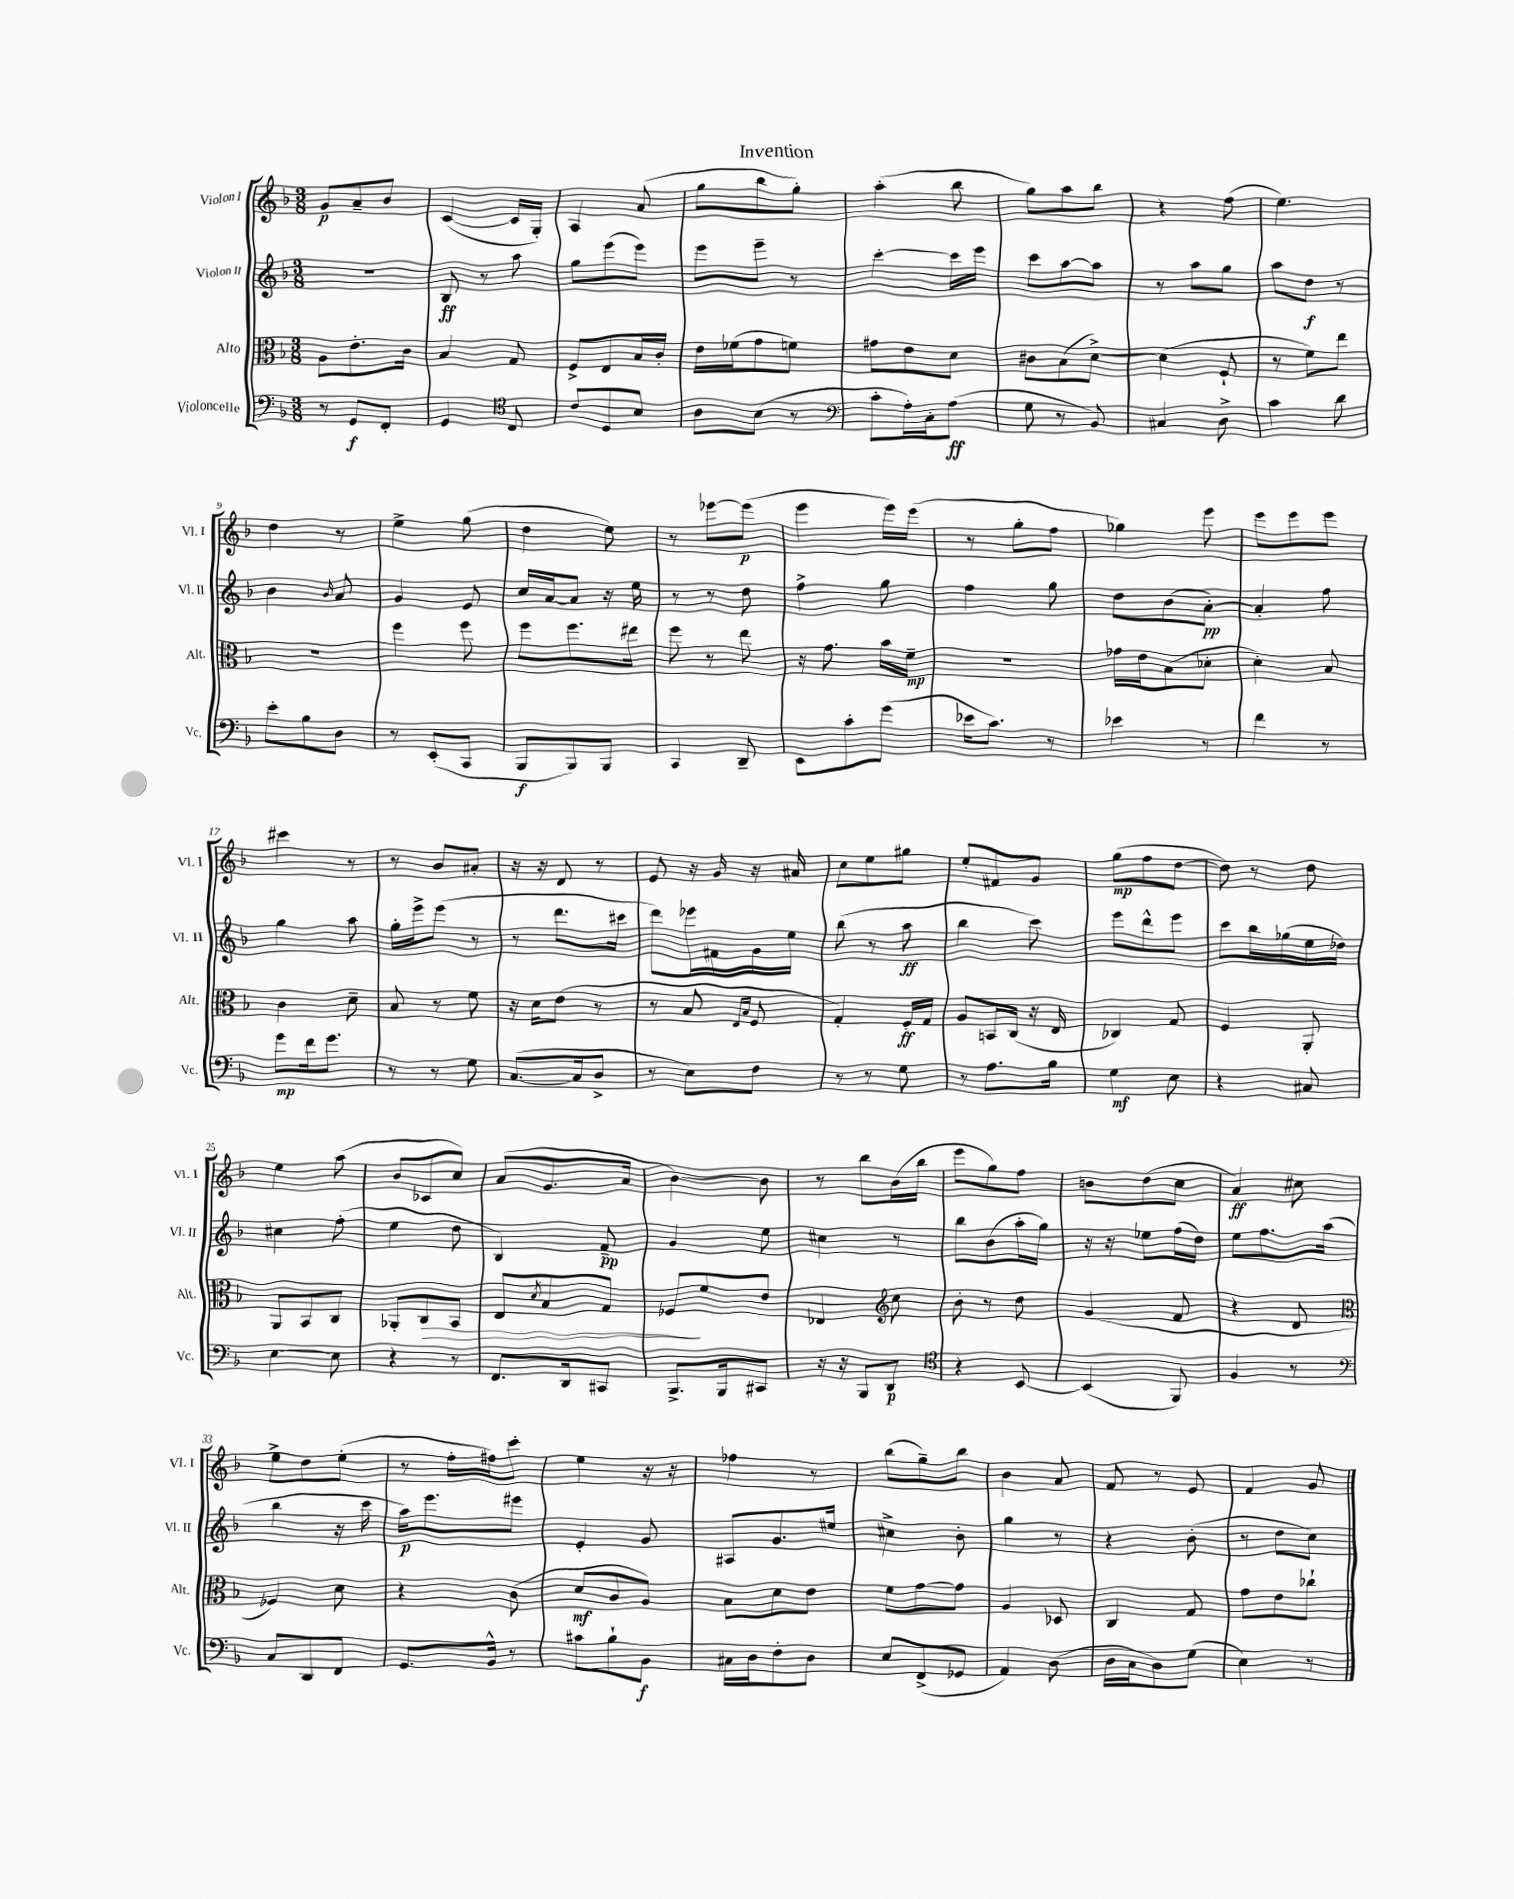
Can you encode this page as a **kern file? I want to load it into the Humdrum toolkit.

**kern	**dynam	**kern	**dynam	**kern	**dynam	**kern	**dynam
*part4	*part4	*part3	*part3	*part2	*part2	*part1	*part1
*staff4	*staff4	*staff3	*staff3	*staff2	*staff2	*staff1	*staff1
*I"Violoncelle	*	*I"Alto	*	*I"Violon II	*	*I"Violon I	*
*I'Vc.	*	*I'Alt.	*	*I'Vl. II	*	*I'Vl. I	*
*clefF4	*	*clefC3	*	*clefG2	*	*clefG2	*
*k[b-]	*	*k[b-]	*	*k[b-]	*	*k[b-]	*
*M3/8	*	*M3/8	*	*M3/8	*	*M3/8	*
=1	=1	=1	=1	=1	=1	=1	=1
8r	.	8A\L	.	4.r	.	8g/L	p
8GG/L	f	8.e'\	.	.	.	8a~/	.
8FF'/J	.	.	.	.	.	8b-/J	.
.	.	16c\Jk	.	.	.	.	.
=2	=2	=2	=2	=2	=2	=2	=2
4GG/	.	4B-/	.	8B-/	ff	([4c/	.
.	.	.	.	8r	.	.	.
*clefC4	*	*	*	*	*	*	*
8C/	.	8G/	.	8aa\	.	16c/LL]	.
.	.	.	.	.	.	16G'/JJ)	.
=3	=3	=3	=3	=3	=3	=3	=3
8c/L	.	8F^/L	.	8gg\L	.	4A/	.
8D/	.	8E/	.	(8eee\	.	.	.
8B-/J	.	16B-/L	.	8eee\J)	.	(8a/	.
.	.	16c'/JJ	.	.	.	.	.
=4	=4	=4	=4	=4	=4	=4	=4
8A\L	.	16e\LL	.	8eee\L	.	8gg\L	.
.	.	(16f-X\J	.	.	.	.	.
(8B-\J	.	8g\	.	8eee~\J	.	8bb-\	.
8r	.	8fn\J)	.	8r	.	8gg'\J)	.
=5	=5	=5	=5	=5	=5	=5	=5
*clefF4	*	*	*	*	*	*	*
8c'\L	.	8g#X\L	.	[4ccc'\	.	(4aa'\	.
16A'\L)	.	8e\	.	.	.	.	.
16C'\J	.	.	.	.	.	.	.
(8A\J	ff	8d\J	.	16ccc\LL]	.	8bb-\	.
.	.	.	.	16eee\JJ	.	.	.
=6	=6	=6	=6	=6	=6	=6	=6
8G\	.	8c#X\L	.	8ccc\L	.	8gg\L)	.
8r	.	(8B-\	.	[8aa\	.	8aa\	.
8BB-/)	.	[8d^\J)	.	8aa\J]	.	8bb-\J	.
=7	=7	=7	=7	=7	=7	=7	=7
4C#X/	.	(4d\]	.	8r	.	4r	.
.	.	.	.	8aa\L	.	.	.
8D^\	.	8F`/	.	8gg\J	.	(8ff\	.
=8	=8	=8	=8	=8	=8	=8	=8
4c\	.	8r	.	8aa\L	.	4.ee\)	.
.	.	8f\L)	.	8dd\J	f	.	.
8d\	.	8ee\J	.	8r	.	.	.
!!LO:LB:g=z
=9	=9	=9	=9	=9	=9	=9	=9
8e'\L	.	4.r	.	4b-\	.	4dd\	.
8B-\	.	.	.	.	.	.	.
.	.	.	.	16qqb-/	.	.	.
8D\J	.	.	.	8a/	.	8r	.
=10	=10	=10	=10	=10	=10	=10	=10
8r	.	4ff\	.	4g/	.	4ee^\	.
(8EE'/L	.	.	.	.	.	.	.
8CC/J	.	8ff\	.	8e/	.	(8gg\	.
=11	=11	=11	=11	=11	=11	=11	=11
8BBB-/L	f	8ff\L	.	16cc/LL	.	4dd\	.
.	.	.	.	[16a/J	.	.	.
8BBB-/)	.	8.ff\	.	8a/J]	.	.	.
8BBB-/J	.	.	.	16r	.	8ee\)	.
.	.	16ee#X\Jk	.	16ee\	.	.	.
=12	=12	=12	=12	=12	=12	=12	=12
4CC/	.	8ff\	.	8r	.	8r	.
.	.	8r	.	8r	.	[8eee-X\L	.
8DD~/	.	8ee\	.	8dd\	.	(8eee-\J]	p
=13	=13	=13	=13	=13	=13	=13	=13
8EE\L	.	16r	.	4ff^\	.	4eee\	.
.	.	8.g\	.	.	.	.	.
8c'\	.	.	.	.	.	.	.
(8g\J	.	16b-\LL	.	8gg\	.	16eee\LL)	.
.	.	16f~\JJ	mp	.	.	(16eee\JJ	.
=14	=14	=14	=14	=14	=14	=14	=14
16e-X\KL	.	4.r	.	4ff\	.	8r	.
8.c\J)	.	.	.	.	.	.	.
.	.	.	.	.	.	8gg'\L	.
8r	.	.	.	8gg\	.	8ff\J	.
=15	=15	=15	=15	=15	=15	=15	=15
4e-X\	.	16g-X\LL	.	8dd\L	.	4gg-X\)	.
.	.	16e\J	.	.	.	.	.
.	.	(8B-\	.	(8b-\	.	.	.
8r	.	8d-X'\J	.	[8a'\J)	pp	8eee\	.
=16	=16	=16	=16	=16	=16	=16	=16
4f\	.	4d'\)	.	4a'/]	.	8eee\L	.
.	.	.	.	.	.	8eee\	.
8r	.	8B-/	.	8ff\	.	8eee\J	.
!!LO:LB:g=z
=17	=17	=17	=17	=17	=17	=17	=17
8g\L	mp	4c\	.	4gg\	.	4ccc#X\	.
16f\k	.	.	.	.	.	.	.
8.g\J	.	.	.	.	.	.	.
.	.	8d~\	.	8aa\	.	8r	.
=18	=18	=18	=18	=18	=18	=18	=18
8r	.	8B-/	.	16gg'\LL	.	8r	.
.	.	.	.	16eee^\J	.	.	.
8r	.	8r	.	(8eee\J	.	8b-/L	.
8G\	.	8f\	.	8r	.	8a#X'/J	.
=19	=19	=19	=19	=19	=19	=19	=19
([8.C/L	.	16r	.	8r	.	16r	.
.	.	16d\KL	.	.	.	16r	.
.	.	(8e\J	.	8.ddd\L	.	8d/	.
16C/k]	.	.	.	.	.	.	.
8D^/J	.	8r	.	.	.	8r	.
.	.	.	.	16ccc#X\Jk	.	.	.
=20	=20	=20	=20	=20	=20	=20	=20
8r	.	8r	.	8ddd\L)	.	8e/	.
8E\L)	.	8B-/	.	16eee-X\L	.	16r	.
.	.	.	.	16f#X\	.	16g/	.
.	.	16qqE/LL	.	.	.	.	.
.	.	16qqB-/JJ	.	.	.	.	.
8F\J	.	8F/	.	16g\	.	16r	.
.	.	.	.	16ee\JJ	.	16a#X/	.
=21	=21	=21	=21	=21	=21	=21	=21
8r	.	4G'/)	.	(8bb-\	.	8cc\L	.
8r	.	.	.	8r	.	8ee\	.
8G\	.	16F'/LL	ff	8aa\	ff	8gg#X\J	.
.	.	16G/JJ	.	.	.	.	.
=22	=22	=22	=22	=22	=22	=22	=22
8r	.	8A/L	.	4bb-\	.	8ee'/L	.
8.A\L	.	16BBn/L	.	.	.	8f#X/	.
.	.	(16C/JJ	.	.	.	.	.
.	.	16r	.	8ccc\)	.	8g/J	.
16B-\Jk	.	16E/	.	.	.	.	.
=23	=23	=23	=23	=23	=23	=23	=23
4G\	mf	4C-X/)	.	8eee\L	.	(8gg\L	mp
.	.	.	.	8ddd^^\	.	8ff\	.
8E\	.	8G/	.	8eee\J	.	[8dd\J	.
=24	=24	=24	=24	=24	=24	=24	=24
4r	.	4F/	.	8ccc\L	.	8dd\])	.
.	.	.	.	16bb-\L	.	8r	.
.	.	.	.	(16gg-X\	.	.	.
8C#X/	.	8AA'/	.	16ee\	.	8dd\	.
.	.	.	.	16dd-X\JJ)	.	.	.
!!LO:LB:g=z
=25	=25	=25	=25	=25	=25	=25	=25
[4E\	.	8AA/L	.	4cc#X\	.	4ee\	.
.	.	8BB-/	.	.	.	.	.
8E\]	.	8C/J	.	(8ff'\	.	(8aa\	.
=26	=26	=26	=26	=26	=26	=26	=26
4r	.	8AA-X'/L	.	4ee\	.	8b-/L	.
!	!	!	!LO:HP:b	!	!	!	!
.	.	8C/	>	.	.	8c-X/	.
8r	.	8BB-/J	.	8dd\	.	8cc/J)	.
=27	=27	=27	=27	=27	=27	=27	=27
8.FF/L	.	8E/L	.	4B-/)	.	(8a/L	.
.	.	8qd/	.	.	.	.	.
.	.	8B-/	.	.	.	8.g/	.
16DD/k	.	.	.	.	.	.	.
8CC#X/J	.	8G/J	.	8f~/	pp	.	.
.	.	.	.	.	.	16a/Jk	.
=28	=28	=28	=28	=28	=28	=28	=28
8.BBB-^/L	.	8F-X/L	.	4g/	.	[4b-\)	.
.	.	8f/	]	.	.	.	.
16BBB-/k	.	.	.	.	.	.	.
8CC#X/J	.	8e/J	.	8ee\	.	8b-\]	.
=29	=29	=29	=29	=29	=29	=29	=29
16r	.	4E-X/	.	4cc#X\	.	8r	.
16r	.	.	.	.	.	.	.
8BBB-/L	.	.	.	.	.	8bb-\L	.
*	*	*clefG2	*	*	*	*	*
8DD/J	p	8cc\	.	8r	.	(16b-\L	.
.	.	.	.	.	.	16bb-\JJ	.
=30	=30	=30	=30	=30	=30	=30	=30
*clefC4	*	*	*	*	*	*	*
4r	.	8b-'\	.	8bb-\L	.	8eee\L	.
.	.	8r	.	(8b-\	.	8gg\)	.
[8BB-/	.	8dd\	.	16aa'\L	.	8ff\J	.
.	.	.	.	16gg\JJ)	.	.	.
=31	=31	=31	=31	=31	=31	=31	=31
(4BB-/]	.	(4g/	.	16r	.	8bn\L	.
.	.	.	.	16r	.	.	.
.	.	.	.	8ee-X\L	.	(8dd\	.
8FF/)	.	8f/	.	(16ff\L	.	8cc\J	.
.	.	.	.	16dd\JJ)	.	.	.
=32	=32	=32	=32	=32	=32	=32	=32
4F/	.	4r	.	8ee\L	.	4a/)	ff
.	.	.	.	8.ff\	.	.	.
8r	.	8d/	.	.	.	8cc#X\	.
.	.	.	.	(16aa\Jk	.	.	.
!!LO:LB:g=z
=33	=33	=33	=33	=33	=33	=33	=33
*clefF4	*	*clefC3	*	*	*	*	*
8C/L	.	4F-X/)	.	4bb-\	.	8ee^\L	.
8DD/	.	.	.	.	.	8dd\	.
8FF/J	.	8d\	.	16r	.	(8ee'\J	.
.	.	.	.	16ccc\	.	.	.
=34	=34	=34	=34	=34	=34	=34	=34
8.GG/L	.	4r	.	16aa\KL)	p	8r	.
.	.	.	.	8.eee\	.	.	.
.	.	.	.	.	.	16ff'\LL	.
16BB-^^/Jk	.	.	.	.	.	16ff#X\J)	.
8r	.	(8c\	.	8eee#X\J	.	8ccc'\J	.
=35	=35	=35	=35	=35	=35	=35	=35
8c#X\L	.	8d/L	mf	4e'/	.	4ee\	.
8B-`\	.	8c/	.	.	.	.	.
8BB-\J	f	8A/J)	.	8g/	.	16r	.
.	.	.	.	.	.	16r	.
=36	=36	=36	=36	=36	=36	=36	=36
16C#X\LL	.	8B-\L	.	8A#X/L	.	4ff-X\	.
16D\J	.	.	.	.	.	.	.
8F'\	.	8d\	.	8.g/	.	.	.
8D\J	.	8e\J	.	.	.	8r	.
.	.	.	.	16ee#X/Jk	.	.	.
=37	=37	=37	=37	=37	=37	=37	=37
8E/L	.	8f\L	.	4cc#X^\	.	(8bb-\L	.
(8FF^/	.	[8g\	.	.	.	8gg~\)	.
8GG-X/J	.	8g\J]	.	8b-'\	.	8bb-\J	.
=38	=38	=38	=38	=38	=38	=38	=38
4AA/)	.	4A/	.	4gg\	.	4b-\	.
(8D\	.	8D-X/	.	8r	.	8a/	.
=39	=39	=39	=39	=39	=39	=39	=39
16D\LL	.	4C/	.	4r	.	8f/	.
16C\J	.	.	.	.	.	.	.
8D\)	.	.	.	.	.	8r	.
(8G\J	.	8G/	.	(8b-'\	.	8e/	.
=40	=40	=40	=40	=40	=40	=40	=40
4E\)	.	8g\L	.	8r	.	4f/	.
.	.	8e\	.	8dd\L	.	.	.
8r	.	8cc-X`\J	.	8cc\J)	.	8g/	.
==	==	==	==	==	==	==	==
*-	*-	*-	*-	*-	*-	*-	*-
